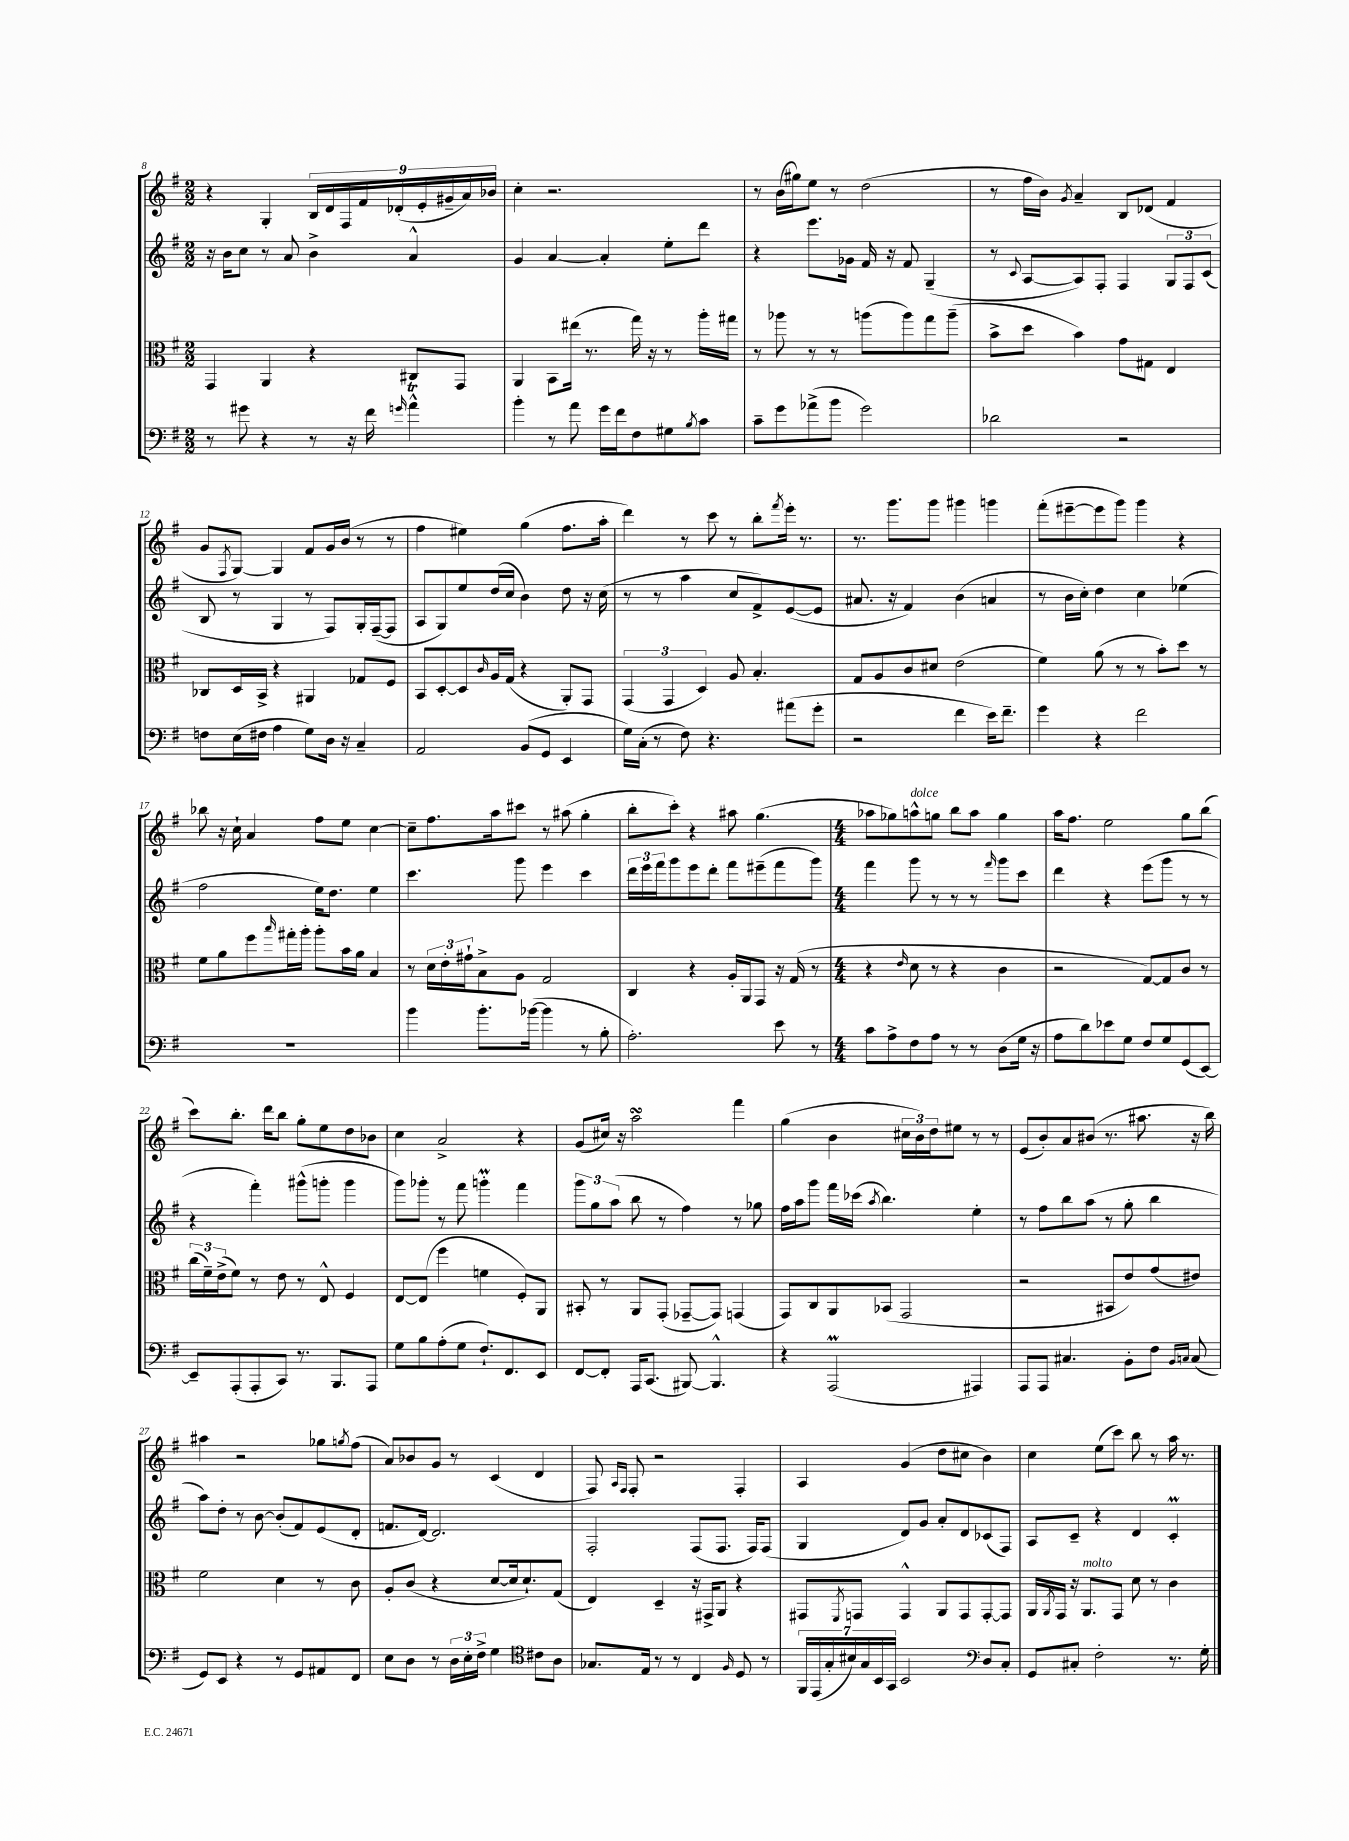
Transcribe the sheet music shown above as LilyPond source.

<<
\new StaffGroup <<
\new Staff = "s0" {
    \clef treble \key g \major \numericTimeSignature \time 2/2
    r4 g4-. \tuplet 9/8 { b16 d'16 fis16 fis'16 des'16-.( e'16-. gis'16-- a'16) bes'16 } |
    c''4-. r2. |
    r8 b'16( gis''16) e''8 r8 d''2( |
    r8 fis''16 b'16) \acciaccatura { g'8 } a'4-- b8 des'8( fis'4 |
    g'8 \acciaccatura { fis8 } g8~) g4 fis'8 g'16 b'16( r8 r8 |
    fis''4 eis''4) g''4( fis''8. a''16-. |
    d'''4) r8 c'''8 r8 b''8-. \acciaccatura { fis'''8 } e'''16-. r8. |
    r8. g'''8. g'''8 gis'''4 g'''4 |
    fis'''8-.( eis'''8~-- eis'''8 g'''8) g'''4 r4 |
    bes''8 r16 c''16-! a'4 fis''8 e''8 c''4~ |
    c''8-- fis''8. a''16 cis'''8 r8 ais''8( g''4-. |
    b''8-. c'''8-.) r4 ais''8 g''4.( |
    \numericTimeSignature \time 4/4 aes''8 ges''8) a''8-^^\markup { \italic "dolce" } g''8 b''8 a''8 g''4 |
    a''16 fis''8. e''2 g''8 b''8( |
    c'''8) b''8.-. d'''16 b''8 g''8-. e''8 d''8 bes'8 |
    c''4 a'2-> r4 |
    g'8( cis''16) r16 a''2\turn fis'''4 |
    g''4( b'4 \tuplet 3/2 { cis''16 b'16) d''16 } eis''8 r8 r8 |
    e'8( b'8-.) a'8 bis'8( r8. ais''8. r16 b''16) |
    ais''4 r2 ges''8 \acciaccatura { g''8 } fis''8( |
    a'8) bes'8 g'8 r8 c'4( d'4 |
    fis8) \grace { a16 fis16 } fis8-. r2 fis4-. |
    a4 g'4( d''8 cis''8 b'4) |
    c''4 e''8( c'''8) b''8 r8 a''16 r8. \bar "|." |
}
\new Staff = "s1" {
    \clef treble \key g \major \numericTimeSignature \time 2/2
    r16 b'16 c''8 r8 a'8 b'4-> a'4-^ |
    g'4 a'4~ a'4-. e''8-. d'''8 |
    r4 e'''8. ges'16 fis'16 r16 fis'8 g4--( |
    r8 \appoggiatura { c'8 } a8~ a8) fis8-. fis4 \tuplet 3/2 { g8 fis8 c'8( } |
    b8 r8 g4 r8 fis8) g16-. fis16~--( fis8 |
    a8 g8) e''8 d''16( c''16 b'4) d''8 r16 c''16( |
    r8 r8 a''4 c''8 fis'8->) e'8~( e'8 |
    ais'8. r16 fis'4) b'4( a'4 |
    r8 b'16 c''16-.) d''4 c''4 ees''4( |
    fis''2 e''16) d''8. e''4 |
    c'''4. g'''8 e'''4 c'''4 |
    \tuplet 3/2 { d'''16 e'''16 fis'''16 } g'''8 e'''8 d'''8-. fis'''8 eis'''8--( fis'''8 g'''8) |
    \numericTimeSignature \time 4/4 fis'''4 g'''8 r8 r8 r8 \grace { fis'''16 } g'''8 c'''8 |
    d'''4 r4 e'''8( g'''8 r8 r8 |
    r4 fis'''4-.) gis'''8-^( g'''8-. g'''4 |
    g'''8) ges'''8-. r8 fis'''8 g'''4-.\prall fis'''4 |
    \tuplet 3/2 { g'''8 g''8 a''8( } b''8 r8 fis''4) r8 ges''8 |
    fis''16 a''16 g'''8 fis'''16 ces'''16( \acciaccatura { a''8 } b''4.) e''4-. |
    r8 fis''8 b''8 a''8( r8 g''8-. b''4 |
    a''8) d''8-. r8 b'8~ b'8-.( fis'8) e'8( d'8-. |
    f'8. d'16~) d'2. |
    fis2-. fis8( fis8. fis16) fis8( |
    g4 d'8) g'8 a'8-. d'8 ces'8( fis8) |
    a8 c'8-- r4 d'4 c'4-.\prall \bar "|." |
}
\new Staff = "s2" {
    \clef alto \key g \major \numericTimeSignature \time 2/2
    g,4 a,4 r4 cis8 g,8 |
    a,4 b,8 eis''16( r8. g''16) r16 r8 a''16-. gis''16 |
    r8 aes''8 r8 r8 a''8( a''8) g''8 a''8--( |
    b'8-> d''8 b'4) g'8 gis8 e4 |
    ces8 d16 b,16-> r4 ais,4 ges8 fis8 |
    b,8 d8~-. d8 \grace { c'16 } a16 g16( r4 a,8-.) g,8 |
    \tuplet 3/2 { g,4( g,4 d4) } a8 b4.-. |
    g8 a8 c'8 dis'8 e'2( |
    fis'4) a'8( r8 r8 b'8-.) d''8 r8 |
    fis'8 a'8 fis''8 \grace { b''16 } gis''16-. a''16-. a''8-. b'16 a'16 b4 |
    r8 \tuplet 3/2 { d'16 e'16-. gis'16-! } b8-> a8 g2 |
    c4 r4 a16-. a,16 g,8 r16 g16( r8 |
    \numericTimeSignature \time 4/4 r4 \grace { e'16 } d'8 r8 r4 c'4 |
    r2 g8~) g8 c'8 r8 |
    \tuplet 3/2 { c''16( fis'16--) e'16->( } fis'8) r8 e'8 r8 e8-^ fis4 |
    e8~ e8( fis''4 f'4 fis8-.) a,8 |
    bis,8-. r8 a,8 g,8-.( ges,8~-- ges,8) g,4( |
    g,8) c8 a,8 bes,8( g,2 |
    r2 bis,8 e'8) g'8( eis'8) |
    fis'2 d'4 r8 c'8 |
    a8-. c'8( r4 d'8~ d'16 d'8.-!) g8( |
    e4) d4-- r16 gis,16-> a,8 r4 |
    gis,8 \acciaccatura { fis,8 } g,8 g,4-^ a,8 g,8 g,8~-. g,8 |
    a,16 \acciaccatura { a,8 } g,16 r16 a,8.^\markup { \italic "molto" } g,8 d'8 r8 c'4 \bar "|." |
}
\new Staff = "s3" {
    \clef bass \key g \major \numericTimeSignature \time 2/2
    r8 gis'8 r4 r8 r16 fis'16 \grace { g'16 } a'4-^\trill |
    b'4-. r8 a'8 g'16 fis'16 fis8 gis8 \acciaccatura { b8 } c'8 |
    c'8-- g'8 aes'8->( b'8 g'2) |
    des'2 r2 |
    f8 e16( fis16 a4 g8) d16 r16 c4-- |
    a,2 b,8( g,8 e,4 |
    g16) c16-.( r8 fis8) r4. ais'8( g'8-. |
    r2 fis'4 e'16) fis'8.-- |
    g'4 r4 fis'2 |
    R1 |
    b'4 b'8.-. bes'16~( bes'4 r8 b8-. |
    a2.-.) e'8 r8 |
    \numericTimeSignature \time 4/4 c'8 a8-> fis8 a8 r8 r8 d8( g16 r16 |
    a8 d'8) ees'8 g8 fis8 g8 g,8( e,8~) |
    e,8-- a,,8-.( a,,8-. c,8) r8. b,,8. a,,8 |
    g8 b8 a8-.( g8 fis8.-!) fis,8. e,8 |
    fis,8~ fis,8-. a,,16 c,8.( bis,,8~) bis,,4.-^ |
    r4 a,,2\prall( ais,,4) |
    a,,8 a,,8 cis4. b,8-. fis8 \grace { b,16 c16 } c8( |
    g,8) e,8 r4 r8 g,8 ais,8 fis,8 |
    e8 d8 r8 \tuplet 3/2 { d16 e16-. fis16-> } g4 \clef tenor cis'8 a8 |
    ges8. e16 r8 r8 c4 \grace { fis16 } d8 r8 |
    \tuplet 7/4 { fis,16 e,16( g16-. bis16) g16 b,16 g,16 } b,2 d8 c8-. |
    \clef bass g,8 cis8-. fis2-. r8. g16-. \bar "|." |
}
>>
>>
\layout { \context { \Score currentBarNumber = #8 } }
